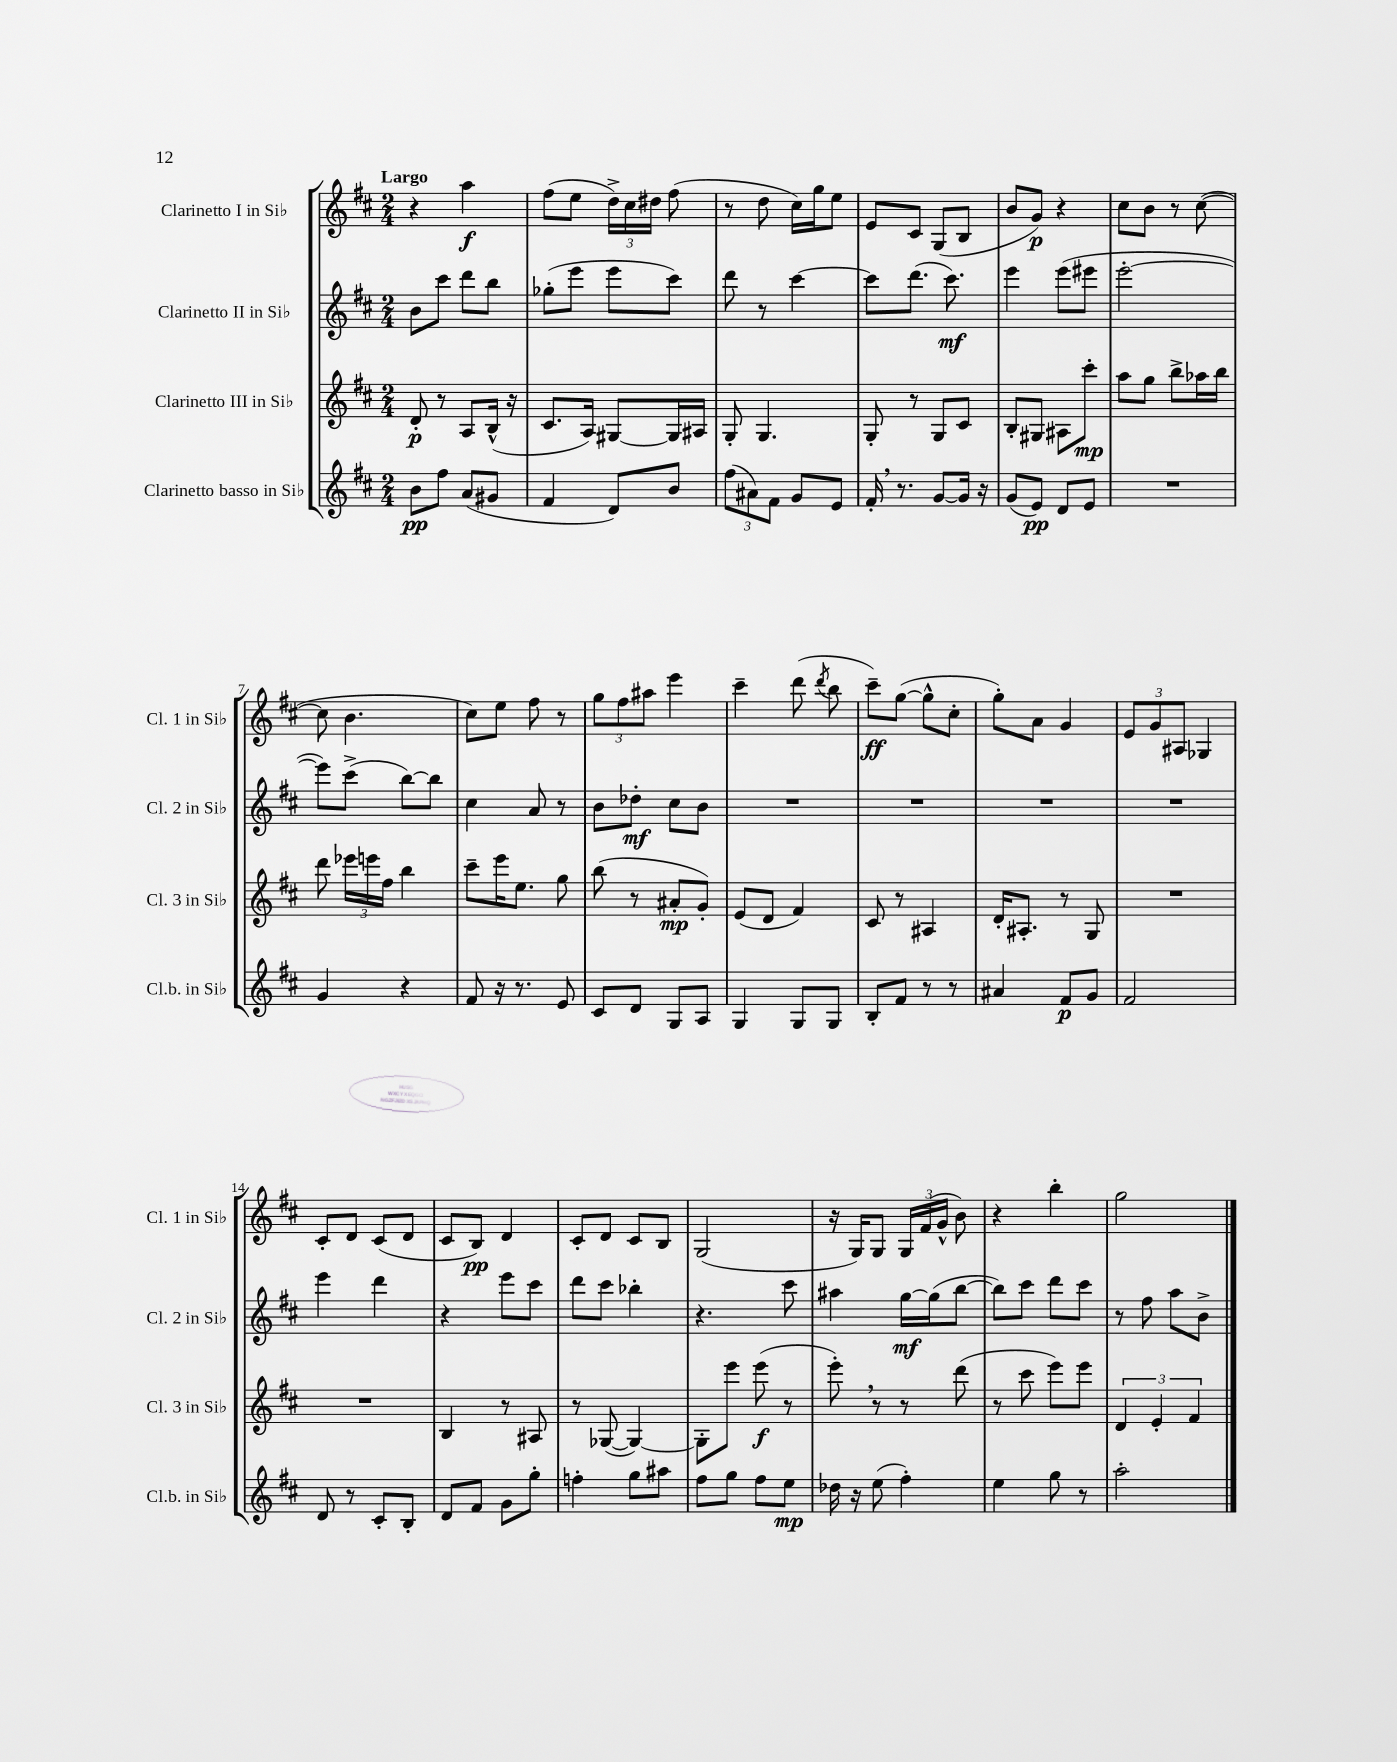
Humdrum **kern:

**kern	**kern	**kern	**kern
*staff4	*staff3	*staff2	*staff1
*clefG2	*clefG2	*clefG2	*clefG2
*k[f#c#]	*k[f#c#]	*k[f#c#]	*k[f#c#]
*M2/4	*M2/4	*M2/4	*M2/4
8b	8d'	8b	4r
8ff#	8r	8ccc#	.
(8a	8A	8ddd	4aa
8g#	(16B^^	8bb	.
.	16r	.	.
=	=	=	=
4f#	8.c#	(8gg-'	(8ff#
.	.	8eee	8ee
.	16A)	.	.
8d)	[8G#	8eee	24dd^)
.	.	.	24cc#
.	.	.	24dd#
8b	16G#]	8ccc#)	(8ff#
.	16A#	.	.
=	=	=	=
(12ff#	8G'	8ddd	8r
12a#)	.	.	.
.	4.G	8r	8dd
12f#	.	.	.
8g	.	[4ccc#	16cc#)
.	.	.	16gg
8e	.	.	8ee
=	=	=	=
16f#'	8G'	8ccc#]	8e
8.r	.	.	.
.	8r	(8.ddd	8c#
[8g	8G	.	(8G
.	.	8.ccc#)	.
16g]	8c#	.	8B
16r	.	.	.
=	=	=	=
(8g	8B'	4eee	8b
8e)	8G#	.	8g)
8d	8A#	(8eee	4r
8e	8ccc#'	8eee#	.
=	=	=	=
2r	8aa	[2eee'	8cc#
.	8gg	.	8b
.	8bb^	.	8r
.	16aa-	.	([8cc#
.	16bb	.	.
=	=	=	=
4g	8ddd	8eee])	8cc#]
.	24eee-	(8ccc#^	4.b
.	24eee	.	.
.	24ff#	.	.
4r	4bb	[8bb)	.
.	.	8bb]	.
=	=	=	=
8f#	8ccc#~	4cc#	8cc#)
16r	16eee	.	8ee
8.r	8.ee	.	.
.	.	8a	8ff#
8e	8gg	8r	8r
=	=	=	=
8c#	(8bb	8b	12gg
.	.	.	12ff#
8d	8r	8dd-'	.
.	.	.	12aa#
8G	8a#'	8cc#	4eee
8A	8g')	8b	.
=	=	=	=
4G	(8e	2r	4ccc#~
.	8d	.	.
8G	4f#)	.	(8ddd
.	.	.	8qddd
8G	.	.	8bb
=	=	=	=
8B'	8c#	2r	8ccc#~)
8f#	8r	.	([8gg
8r	4A#	.	8gg^^]
8r	.	.	8cc#'
=	=	=	=
4a#	16d'	2r	8gg')
.	8.A#'	.	.
.	.	.	8a
8f#	8r	.	4g
8g	8G	.	.
=	=	=	=
2f#	2r	2r	12e
.	.	.	12g
.	.	.	12A#
.	.	.	4G-
=	=	=	=
8d	2r	4eee	8c#'
8r	.	.	8d
8c#'	.	4ddd	(8c#
8B'	.	.	8d
=	=	=	=
8d	4B	4r	8c#
8f#	.	.	8B)
8g	8r	8eee	4d
8gg'	8A#	8ccc#	.
=	=	=	=
4ff'	8r	8ddd	8c#'
.	([8G-	8ccc#	8d
8gg	4G-_)	4bb-'	8c#
8aa#	.	.	8B
=	=	=	=
8ff#	8G-']	4.r	(2G
8gg	8eee	.	.
8ff#	(8eee	.	.
8ee	8r	8ccc#	.
=	=	=	=
16dd-	8eee')	4aa#	16r
16r	.	.	16G)
(8ee	8r	.	8G
4ff#')	8r	[16gg	24G
.	.	.	(24f#
.	.	(16gg]	.
.	.	.	24g^^
.	(8ddd	[8bb	8b)
=	=	=	=
4ee	8r	8bb])	4r
.	8ccc#	8ccc#	.
8gg	8eee)	8ddd	4bb'
8r	8eee	8ccc#	.
=	=	=	=
2aa'	6d	8r	2gg
.	.	8ff#	.
.	6e'	.	.
.	.	8aa	.
.	6f#	.	.
.	.	8b^	.
==	==	==	==
*-	*-	*-	*-
